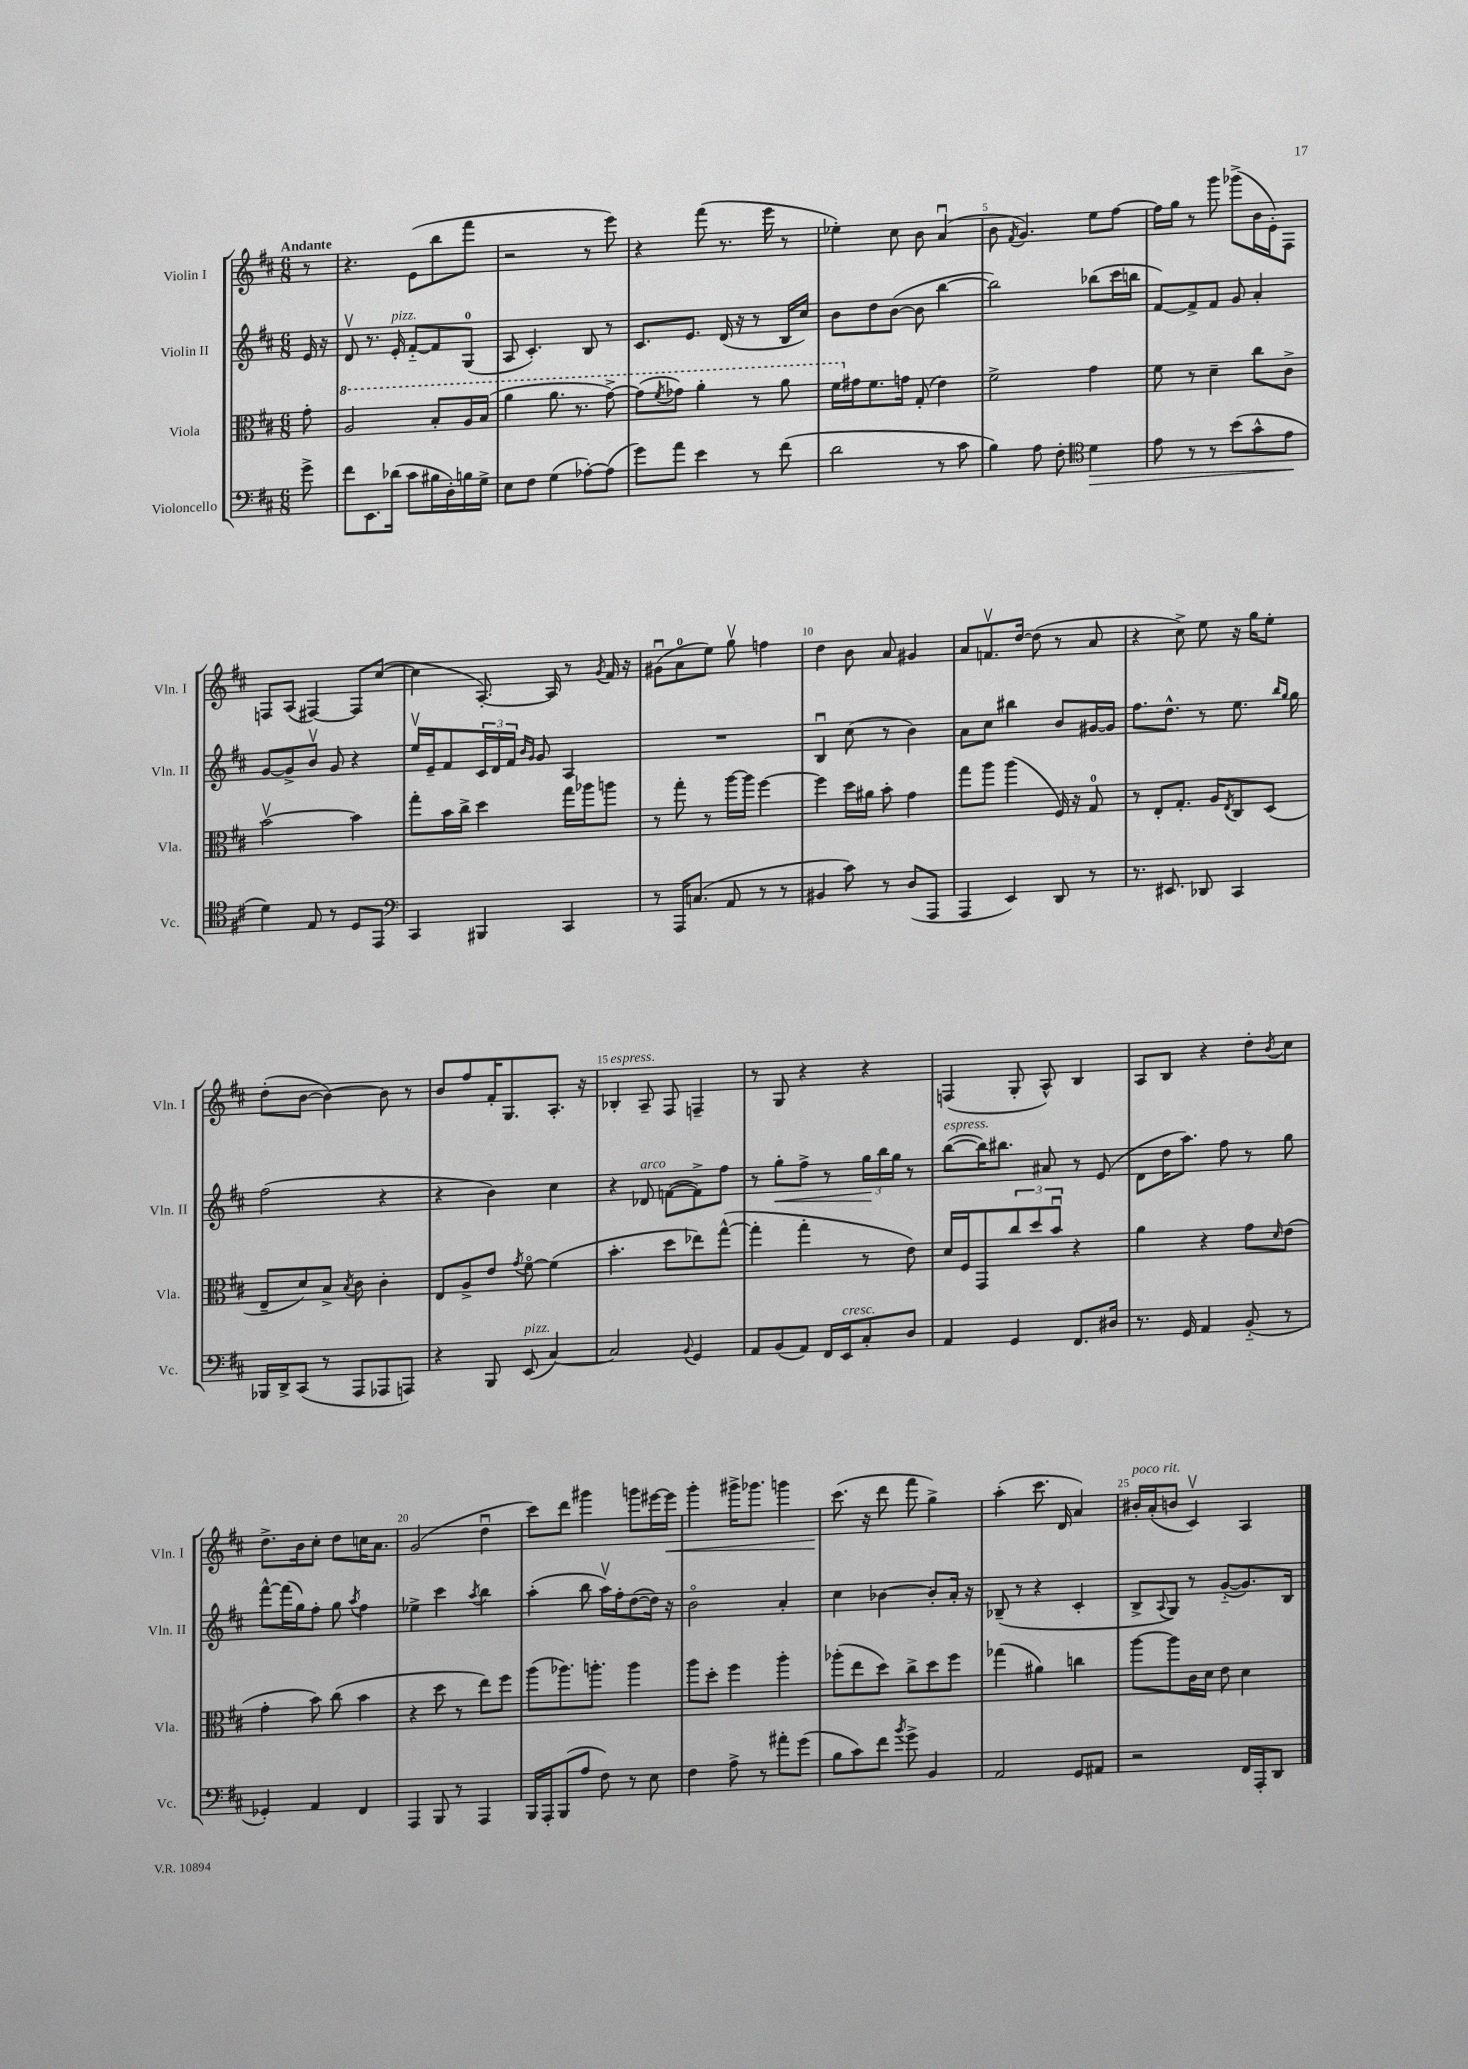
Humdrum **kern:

**kern	**kern	**kern	**kern
*staff4	*staff3	*staff2	*staff1
*clefF4	*clefC3	*clefG2	*clefG2
*k[f#c#]	*k[f#c#]	*k[f#c#]	*k[f#c#]
*M6/8	*M6/8	*M6/8	*M6/8
8g^\	8g'\	16e/	8r
.	.	16r	.
=	=	=	=
8f#\L	2a/	8dv/	4.r
8.EE\	.	8.r	.
(16d-\Jk	.	16e'/	.
8c#\L	.	[8f#'~/L	(8e\L
16B#\L	8b'/L	8f#/]	8bb\
16D'\)	.	.	.
16B\	16a/L	(8G/J	8fff#\J
16G^\JJ	(16b/JJ	.	.
=	=	=	=
8E\L	4aa\	8A/	2r
8F#\J	.	4.c#'/)	.
(4G\	8.aa\	.	.
.	8.r	.	.
[8A-'\L)	.	8B/	8r
(8A-\]J	[8gg^\)	8r	8eee\)
=	=	=	=
8g\L)	(8gg\]L	8.c#/L	4r
.	8qff#/	.	.
8a\J	8gg-\J)	.	.
.	.	8.e/J	.
4e\	4aa'\	.	(8fff#\
.	.	(16d/	8.r
.	.	16r	.
8r	8r	8r	.
.	.	.	16eee\
(8f#\	8aa\	16B/LL	8r
.	.	16cc#/JJ)	.
=	=	=	=
2d\	16ff#\LL	8b\L	4ee-'\)
.	16g#\J	.	.
.	8.f#\	8dd\	.
.	.	([8b\J	8cc#\
.	16g\Jk	.	.
.	(8G'/	8b\]	8b\
8r	4e\)	[4bb\	(4au/
8c#\	.	.	.
=	=	=	=
4B\)	2f#^\	2bb\])	8b\
.	.	.	8qf#/
.	.	.	4.g/)
8A\	.	.	.
8F#'\	.	.	.
*clefC4	*	*	*
4d\	4g\	(8bb-\L	8ee\L
.	.	16ccc#\L	[8ff#\J
.	.	16bb\JJ	.
=	=	=	=
8e\	8f#\	[8f#/L)	16ff#\]LL
.	.	.	16gg\JJ
8r	8r	8f#^/]	8r
8r	4d~\	8f#/J	8ggg\
(8b\L	.	8g/	(8ggg-^\L
8g^^\	8cc#\L	4a'/	16b\L
.	.	.	16e'\J)
8e\J	8c#^\J	.	8F#\J
=	=	=	=
4d\)	[2bv\	[8g/L	8F/L
.	.	8g^/]	(8A/J
8E/	.	8bv/J	[4F#/)
8r	.	8g/	.
8D/L	4b\]	4r	8F#/]L
8EE/J	.	.	([8cc#/J
=	=	=	=
*clefF4	*	*	*
4CC#/	8gg'\L	16eev/LL	4cc#\]
.	.	16e~/J	.
.	16b\L	8f#/	.
.	16cc#^\JJ	.	.
4BBB#/	4dd\	24c#/L	[8.A'/)
.	.	24d/	.
.	.	24f#/JJ	.
.	.	16qqb/LL	.
.	.	16qqg/JJ	.
.	.	8g/	.
.	.	.	16A/]
4CC#/	16gg\LL	4A/	8r
.	16aa-\J	.	.
.	.	.	8qg/
.	8aa\J	.	16f#/
.	.	.	16r
=	=	=	=
8r	8r	2.r	(8g#u\L
16AAA/LK	8gg'\	.	8a\
(8.C/J	.	.	.
.	8r	.	8ee\J)
8AA/	[16aa\LL	.	8ggv\
.	16aa\]JJ	.	.
8r	[4ff#\	.	4ff\
8r	.	.	.
=	=	=	=
4BB#/	4ff#\]	4Bu/	4dd\
8c#\)	16dd\LL	(8cc#\	8b\
.	16a#\JJ	.	.
8r	8b'\	8r	8a/
(8D/L	4g\	4b\)	4g#/
8AAA/J	.	.	.
=	=	=	=
4AAA/	8gg\L	8a\L	8a/L
.	8aa\J	8cc#\J	8.fv/
4EE/)	(4aa\	4bb#\	.
.	.	.	[16dd/Jk
.	.	.	(8dd\]
8DD/	16F#/)	8b/L	8r
.	16r	.	.
8r	8G/	[16g#/L	8a/
.	.	16g#/]JJ	.
=	=	=	=
8.r	8r	8.ff#\L	4r
.	8E'/L	.	.
8.EE#/	.	8.dd^^\J	.
.	8.G'/J	.	8cc#^\)
8DD-/	.	8r	8ee\
.	16A/LK	.	.
.	8qE/	.	.
4CC#/	8C#/	8.ee\	16r
.	.	.	16gg\LK
.	(8D/J	.	8ee'\J
.	.	16qqbb/LL	.
.	.	16qqgg/JJ	.
.	.	16gg\	.
=	=	=	=
16BBB-/LL	8E~/L	(2ff#\	(8dd'\L
16DD^/J	.	.	.
(8CC#/J	8d/)	.	[8b\J
8r	8B^/J	.	4b\_)
.	8qB/	.	.
8AAA/L	8c#\	.	.
8AAA-/	4c#'\	4r	8b\]
8AAA/J)	.	.	8r
=	=	=	=
4r	8E/L	4r	8b/L
.	8A^/	.	8ff#/
8BBB/	8e/J	4b\)	16f#'/K
.	.	.	8.G/
.	8qg/	.	.
(8EE/	[8f#o\	.	.
[4C#/)	(4f#\]	4cc#\	8.A'/J
.	.	.	16r
=	=	=	=
2C#/]	4.b'\	4r	4B-'/
.	.	8d-/	8A~/
.	8dd\L	([8f\L	8F#/
8qqBB/	.	.	.
4GG/	8ee-\)	8f^\])	4F~/
.	([8gg^^\J	8ff#\J	.
=	=	=	=
8AA/L	4gg'\]	8r	8r
(8BB/	.	8gg'\L	8G/
8AA/J)	4gg'\	8ff#^\J	4r
16FF#/LL	.	8r	.
16EE/J	.	.	.
8C#'/	8r	24gg\LL	4r
.	.	24bb\	.
.	.	24gg\JJ	.
8D/J	8e\)	8r	.
=	=	=	=
4AA/	16d/LL	([8bb\L	(4F/
.	16F#/J	.	.
.	8GG/	16bb\]K)	.
.	.	8.bb#\J	.
4GG/	12cc#/	.	8G'/
.	12dd/	.	.
.	.	8a#/	8A^^/)
.	12bu/J	.	.
8.FF#/L	4r	8r	4B/
.	.	(8e/	.
16D#/Jk	.	.	.
=	=	=	=
8.r	4a\	8d\L	8A/L
.	.	16dd\K	8B/J
16GG/	.	8.aa\J)	.
4AA/	4r	.	4r
.	.	8ff#\	.
(8BB'~/	8g\L	8r	8dd'\L
.	16qqd/	.	8qb/
8r	(8e\J	8gg\	8cc#\J
=	=	=	=
4GG-'/)	4g'\	[8fff#^^\L	8.dd^\L
.	.	(16fff#\]L	.
.	.	16gg\J)	16b\k
4AA/	8b\)	8ff#'\J	8cc#'\J
.	(8cc#\	8gg\	8dd\L
.	.	8qaa/	.
4FF#/	4b\	4ff#\	16cc\K
.	.	.	8.a\J
=	=	=	=
4AAA/	4r	4ee-^\	(2g/
8BBB/	8dd\	4ccc#\	.
8r	8r	.	.
.	.	8qaa/	.
4AAA/	8ee\L)	4bb\	4ddu\
.	8ff#\J	.	.
=	=	=	=
16BBB/LL	(8aa\L	(4aa'\	8ccc#\L)
16AAA'/J	.	.	.
(8BBB/	8.aa-\)	.	8ddd\J
8A/J	.	8bb\	4ggg#\
.	8.aa'\J	.	.
8F#\)	.	16aav\LL)	.
.	.	16ff#'\J	.
8r	4aa\	([8dd\	8ggg\L
8E\	.	16dd\]Jk)	[16eee#\L
.	.	16r	16eee#\]JJ
=	=	=	=
4F#\	8aa\L	2bo\	4ggg'\
.	8dd'\J	.	.
8A^\	4ff#\	.	16ggg#^\LK
.	.	.	8.ggg-\J
8r	.	.	.
8a#'\L	4aa'\	4a'/	4ggg\
(8g\J	.	.	.
=	=	=	=
8B\L	(8aa-'\L	4cc#\	(8.ccc#\
8c#\)	8ee\	.	.
.	.	.	16r
8f#\J	8dd\J)	[4b-\	8ddd\
8qb/	.	.	.
8g^\	8cc#^\L	.	8fff#\
4BB/	8dd\	8b-'/]L	4gg^\)
.	8ff#\J	16a'/Jk	.
.	.	16r	.
=	=	=	=
2AA/	(4gg-\	(8B-~/	(4aa'\
.	.	8r	.
.	4a#\)	4r	8.ccc#\
.	.	.	16d/
8GG/L	4cc\	4c#'/	4a/)
8AA#/J	.	.	.
=	=	=	=
2r	[8aa\L	8B^/L	16b#'/LL
.	.	.	(16a'/J
.	.	8qqA/	.
.	8aa\]	8G/J)	8b/J
.	16c#\L	8r	4c#v/)
.	16d\JJ	.	.
.	8e\	([8g'~/L	.
16FF#/LL	4d\	8.g/])	4A/
16AAA'/J	.	.	.
8DD/J	.	.	.
.	.	16B/Jk	.
==	==	==	==
*-	*-	*-	*-
